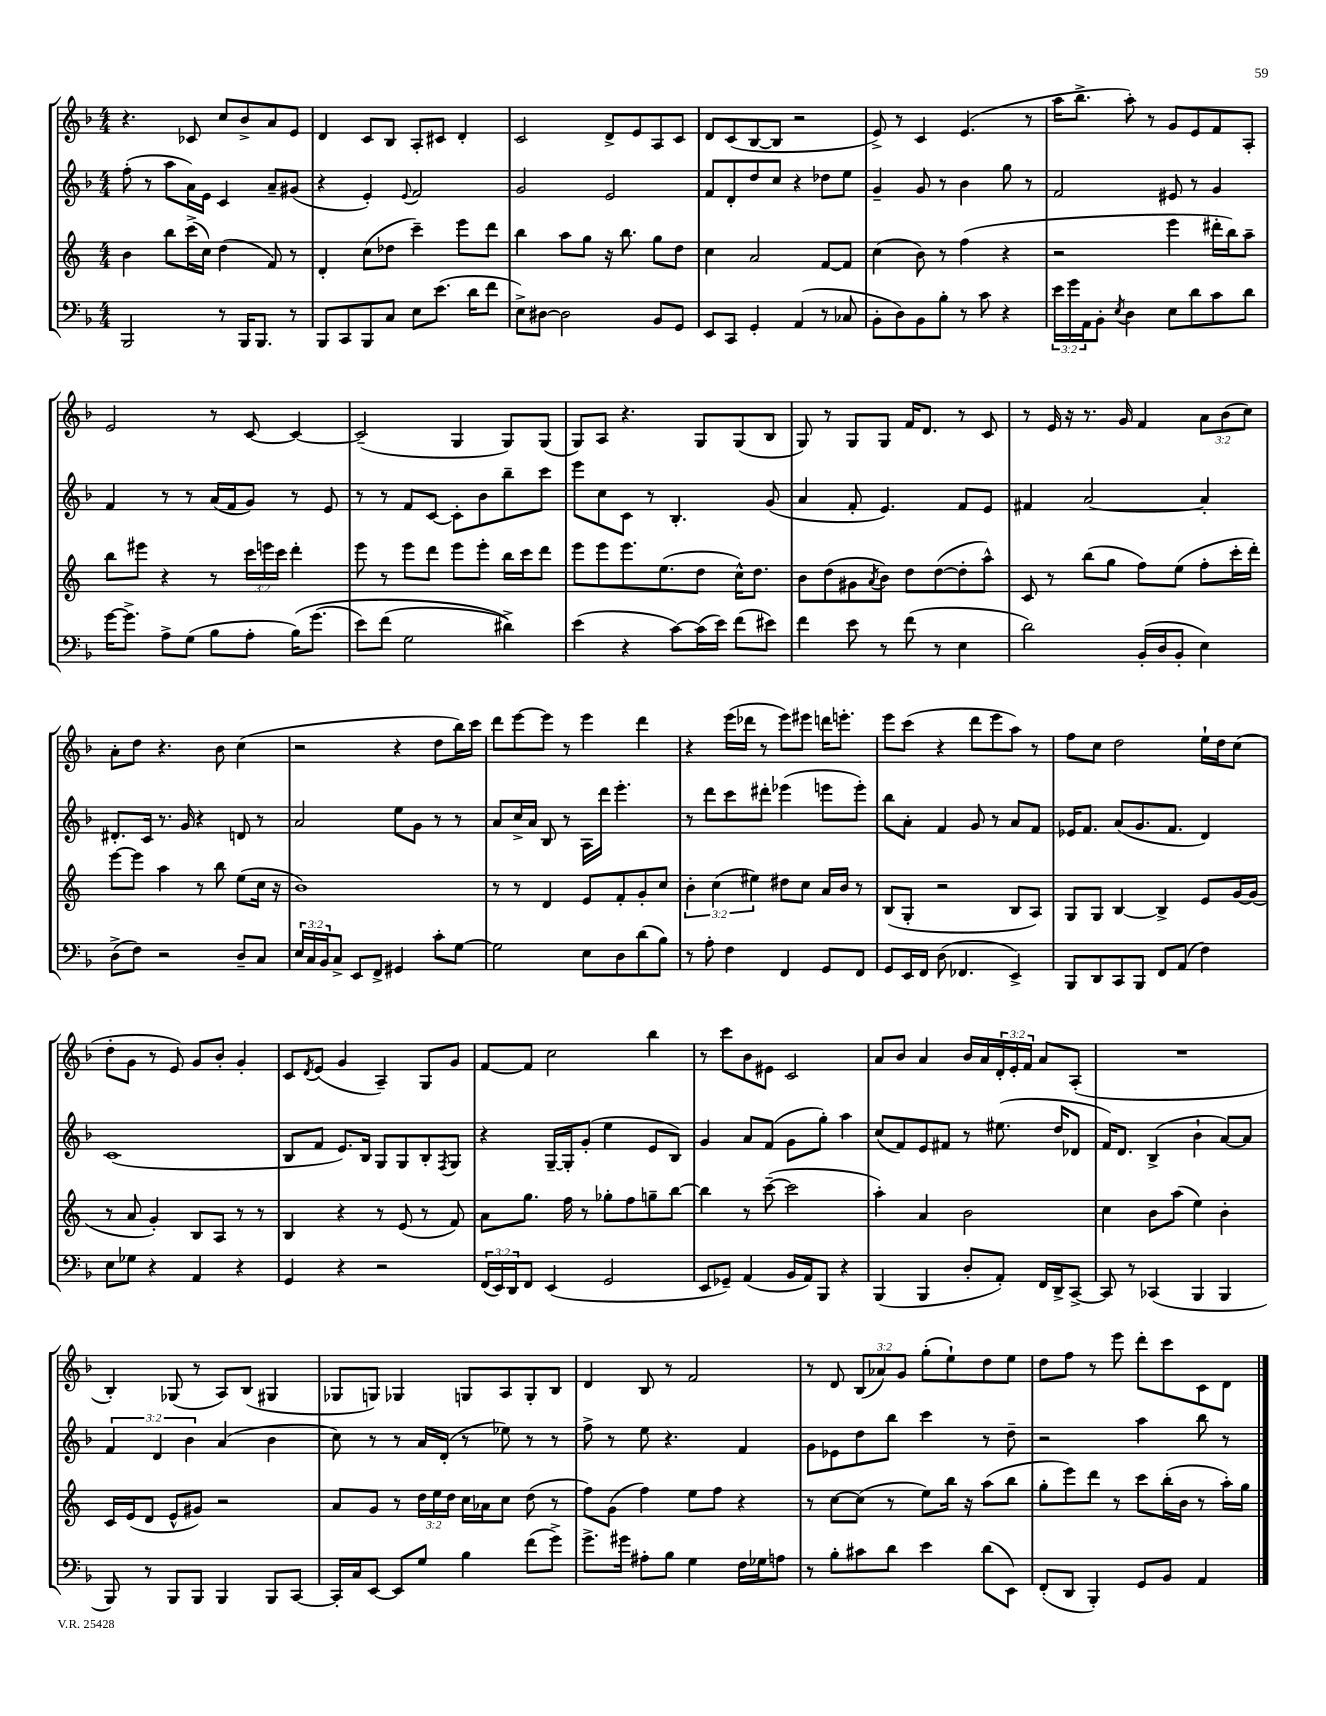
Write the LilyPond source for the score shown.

<<
\new StaffGroup <<
\new Staff = "s0" {
    \clef treble \key f \major \numericTimeSignature \time 4/4 \override Staff.TupletNumber.text = #tuplet-number::calc-fraction-text
    r4. ces'8 c''8 bes'8-> a'8 e'8 |
    d'4 c'8 bes8 a8-. cis'8 d'4-. |
    c'2 d'8-> e'8 a8 c'8 |
    d'8 c'8( bes8~ bes8 r2 |
    e'8->) r8 c'4 e'4.( r8 |
    a''16 bes''8.-> a''8-.) r8 g'8 e'8 f'8 a8-. |
    e'2 r8 c'8~ c'4~ |
    c'2--( g4 g8) g8( |
    g8) a8 r4. g8 g8( bes8 |
    g8) r8 g8 g8 f'16 d'8. r8 c'8 |
    r8 e'16 r16 r8. g'16 f'4 \tuplet 3/2 { a'8 bes'8( c''8) } |
    a'8-. d''8 r4. bes'8 c''4( |
    r2 r4 d''8 bes''16) c'''16 |
    d'''8 e'''8~ e'''8 r8 e'''4 d'''4 |
    r4 e'''16( des'''16 r8 e'''8) eis'''8 d'''16 e'''8.-. |
    e'''8 c'''8( r4 d'''8 e'''8 a''8) r8 |
    f''8 c''8 d''2 e''16-! d''16 c''8( |
    d''8-. g'8 r8 e'8) g'8 bes'8-. g'4-. |
    c'8 \acciaccatura { d'8 } e'8( g'4 a4--) g8 g'8 |
    f'8~ f'8 c''2 bes''4 |
    r8 c'''8 bes'8 eis'8 c'2 |
    a'8 bes'8 a'4 bes'16 a'16 \tuplet 3/2 { d'16-. e'16-. f'16 } a'8 a8-.( |
    R1 |
    bes4-.) ges8( r8 a8) bes8( gis4 |
    ges8 g8) ges4 g8 a8 g8-. bes8 |
    d'4 bes8 r8 f'2 |
    r8 d'8 \tuplet 3/2 { bes8( aes'8) g'8 } g''8-.( e''8-!) d''8 e''8 |
    d''8 f''8 r8 e'''8 d'''8-. c'''8 c'8 d'8 \bar "|." |
}
\new Staff = "s1" {
    \clef treble \key f \major \numericTimeSignature \time 4/4 \override Staff.TupletNumber.text = #tuplet-number::calc-fraction-text
    f''8-.( r8 a''8 a'16) e'16 c'4 a'8-- gis'8( |
    r4 e'4-.) \appoggiatura { e'8 } f'2 |
    g'2 e'2 |
    f'8 d'8-. d''8 c''8 r4 des''8 e''8 |
    g'4-- g'8 r8 bes'4 g''8 r8 |
    f'2 eis'8 r8 g'4 |
    f'4 r8 r8 a'16( f'16 g'8) r8 e'8 |
    r8 r8 f'8 c'8~ c'8-. bes'8 bes''8-- c'''8 |
    e'''8 c''8 c'8 r8 bes4.-. g'8( |
    a'4 f'8-. e'4.) f'8 e'8 |
    fis'4 a'2~ a'4-. |
    dis'8.-. c'16 r8. g'16 r4 d'8 r8 |
    a'2 e''8 g'8 r8 r8 |
    a'8 c''16-> a'16 bes8 r8 a16 d'''16 e'''4.-. |
    r8 d'''8 c'''8 dis'''8-. ees'''4( e'''8 e'''8-.) |
    bes''8 a'8-. f'4 g'8 r8 a'8 f'8 |
    ees'16 f'8. a'8( g'8. f'8. d'4) |
    c'1( |
    bes8 f'8 e'8.) bes16 g8 g8 bes8-. \acciaccatura { f8 } g8 |
    r4 g16~-- g16-. g'8-.( e''4 e'8 bes8) |
    g'4 a'8 f'8( g'8 g''8-.) a''4 |
    c''8( f'8) e'8 fis'8 r8 eis''8.( d''16 des'8 |
    f'16) d'8. bes4->( bes'4-! a'8~) a'8 |
    \tuplet 3/2 { f'4 d'4 bes'4 } a'4( bes'4 |
    c''8) r8 r8 a'16 d'16-.( r8 ees''8) r8 r8 |
    f''8-> r8 e''8 r4. f'4 |
    g'8 ees'8 d''8 bes''8 c'''4 r8 d''8-- |
    r2 a''4 bes''8 r8 \bar "|." |
}
\new Staff = "s2" {
    \clef treble \key c \major \numericTimeSignature \time 4/4 \override Staff.TupletNumber.text = #tuplet-number::calc-fraction-text
    b'4 b''8 c'''16->( c''16) d''4( f'8) r8 |
    d'4-. c''8( des''8 c'''4--) e'''8 d'''8 |
    b''4 a''8 g''8 r16 b''8. g''8 d''8 |
    c''4 a'2 f'8~ f'8 |
    c''4( b'8) r8 f''4( r4 |
    r2 e'''4 dis'''16-. b''16) a''8-- |
    b''8 eis'''8 r4 r8 \tuplet 3/2 { c'''16 e'''16 c'''16 } d'''4-. |
    e'''8 r8 e'''8 d'''8 e'''8 e'''8-. b''16 c'''16 d'''8 |
    e'''8 e'''8 e'''8. e''8.( d''8 c''16-^) d''8. |
    b'8 d''8( gis'8 \acciaccatura { a'8 } b'8) d''8 d''8~( d''8-. a''8-^) |
    c'8 r8 b''8( g''8 f''8) e''8( f''8-. c'''16-. d'''16-.) |
    e'''8~ e'''8 a''4 r8 b''8 e''8( c''16 r16 |
    b'1) |
    r8 r8 d'4 e'8 f'8-. g'8-. c''8 |
    \tuplet 3/2 { b'4-. c''4( eis''4) } dis''8 c''8 a'16 b'16 r8 |
    b8( g8-. r2 b8 a8) |
    g8 g8 b4~ b4-> e'8 g'16~ g'16( |
    r8 a'8 g'4-.) b8 a8 r8 r8 |
    b4 r4 r8 e'8( r8 f'8) |
    a'8 g''8. f''16 r8 ges''8-. f''8 g''8-- b''8~ |
    b''4 r8 c'''8~--( c'''2 |
    a''4-.) a'4 b'2 |
    c''4 b'8 a''8( e''4) b'4-. |
    c'16 e'16( d'8 e'8-^ gis'8) r2 |
    a'8 g'8 r8 \tuplet 3/2 { d''16 e''16 d''16 } c''16 aes'16 c''8 d''8( r8 |
    f''8) g'8( f''4) e''8 f''8 r4 |
    r8 c''8~ c''8( r8 e''8) b''16 r16 a''8( b''8 |
    g''8-. e'''8) d'''8 r8 c'''8 b''16-.( b'16 r8 a''16-.) g''16 \bar "|." |
}
\new Staff = "s3" {
    \clef bass \key f \major \numericTimeSignature \time 4/4 \override Staff.TupletNumber.text = #tuplet-number::calc-fraction-text
    bes,,2 r8 bes,,16 bes,,8. r8 |
    bes,,8 c,8 bes,,8 c8 e8 e'8.( d'16 f'8 |
    e8->) dis8~ dis2 bes,8 g,8 |
    e,8 c,8 g,4-. a,4( r8 ces8 |
    bes,8-. d8) bes,8 bes8-. r8 c'8 r4 |
    \tuplet 3/2 { e'16 g'16 a,16 } bes,8-. \acciaccatura { e8 } d4 e8 d'8 c'8 d'8 |
    g'16~ g'8.-> a8-> g8( bes8 a8-. bes16)\( g'8.( |
    e'8) f'8( g2 dis'4->)\) |
    e'4( r4 c'8~) c'16( e'16) f'8( eis'8) |
    f'4 e'8 r8 f'8( r8 e4 |
    d'2) bes,16-.( d16 bes,8-. e4) |
    d8->( f8) r2 d8-- c8 |
    \tuplet 3/2 { e16 c16 bes,16 } c8-> e,8 f,8-> gis,4 c'8-. g8~ |
    g2 e8 d8 d'8( bes8) |
    r8 a8-. f4 f,4 g,8 f,8 |
    g,8 e,16 f,16 d8( fes,4. e,4->) |
    bes,,8 d,8 c,8 bes,,8 f,8 a,8( f4) |
    e8 ges8 r4 a,4 r4 |
    g,4 r4 r2 |
    \tuplet 3/2 { f,16( e,16) d,16 } f,8 e,4( g,2 |
    e,8 ges,8--) a,4( bes,16 a,16) bes,,8 r4 |
    bes,,4( bes,,4 d8-. a,8-.) f,16 d,16-> c,8~-> |
    c,8 r8 ces,4( bes,,4 bes,,4 |
    bes,,8) r8 bes,,8 bes,,8 bes,,4 bes,,8 c,8~ |
    c,16-. c16 e,8~ e,8 g8 bes4 f'8( g'8->) |
    g'8.-> gis'16 ais8-. bes8 g4 f16 ges16 a8 |
    r8 bes8-. cis'8 d'8 e'4 d'8( e,8) |
    f,8-.( d,8 bes,,4-.) g,8 bes,8 a,4 \bar "|." |
}
>>
>>
\layout { \context { \Score \remove "Bar_number_engraver" } }
